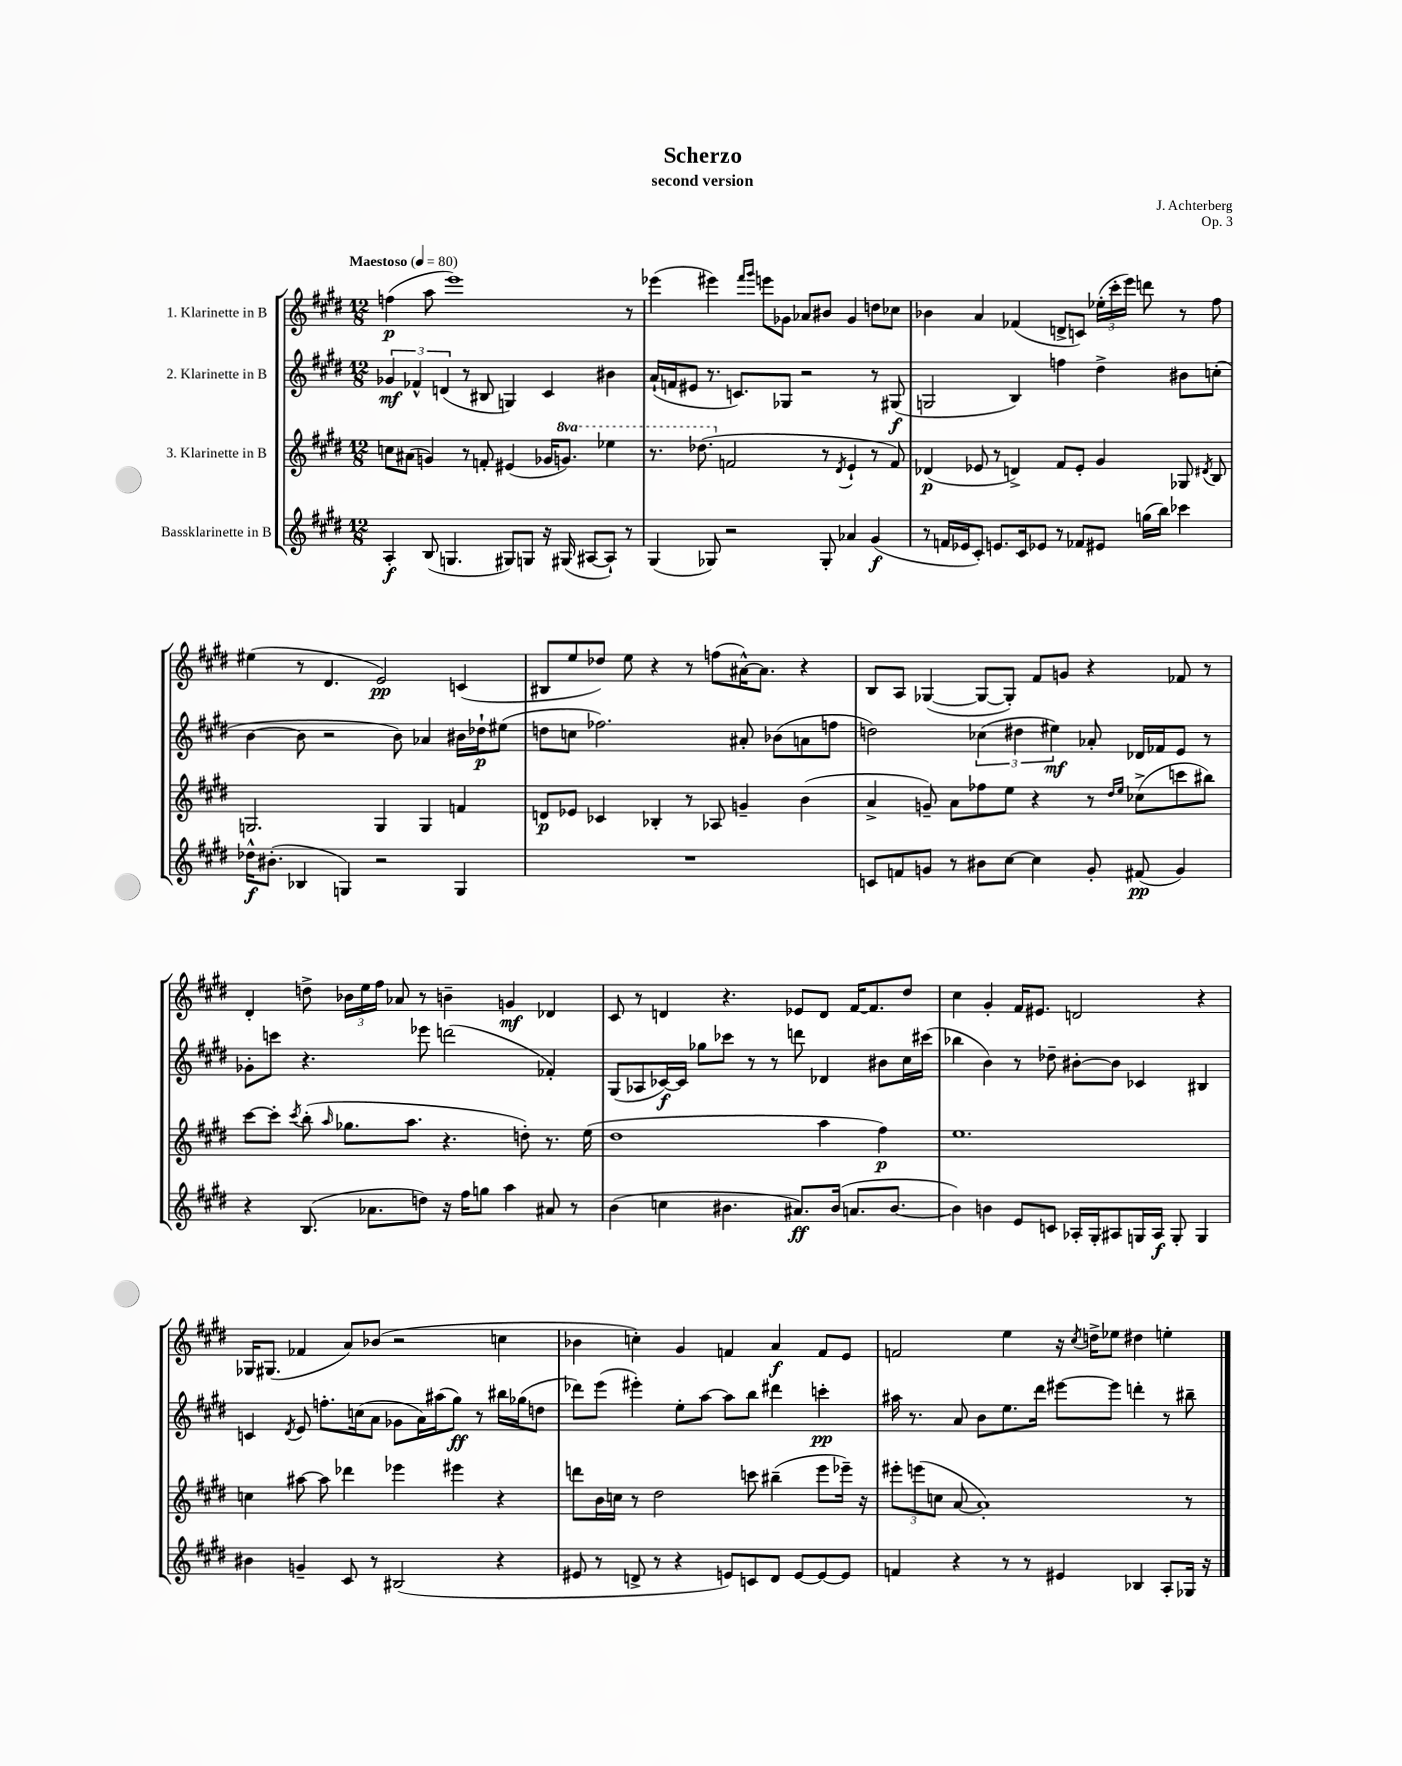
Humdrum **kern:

**kern	**kern	**kern	**kern
*staff4	*staff3	*staff2	*staff1
*clefG2	*clefG2	*clefG2	*clefG2
*k[f#c#g#d#]	*k[f#c#g#d#]	*k[f#c#g#d#]	*k[f#c#g#d#]
*M12/8	*M12/8	*M12/8	*M12/8
*MM80	*MM80	*MM80	*MM80
4A'	8cc	6g-	(4ff
.	(8a#	.	.
.	.	6f-^^	.
(8B	4g)	.	8aa
.	.	(6d	.
4.G	.	.	1eee)
.	8r	8r	.
.	8f'	8B#	.
8G#)	(4e#	4G)	.
8G	.	.	.
16r	16g-	4c#	.
(16G#	8.gg)	.	.
[8A#	.	.	.
8A#`])	4eee-	4b#	.
8r	.	.	8r
=	=	=	=
(4G#	8.r	(16a`	(4eee-
.	.	16f	.
.	.	8e#	.
.	(8.ddd-	.	.
8G-)	.	8.r	4eee#)
2r	2f	.	.
.	.	8.c)	.
.	.	.	16qqfff#
.	.	.	16qqggg#
.	.	.	8eee
.	.	8G-	8g-
.	.	2r	8a-
8G-'	8r	.	8b#
.	8qd#	.	.
4a-	4e`	.	4g-
(4g#	8r	8r	8dd
.	8f)	(8G#	8cc-
=	=	=	=
8r	(4d-	2G	4b-
16f	.	.	.
16e-	.	.	.
8c#')	8e-	.	4a
8.e	8r	.	.
.	4d^)	4B)	(4f-
16c#	.	.	.
8e-	.	.	.
8r	8f#	4ff	8d^
8f-	8e-'	.	8c)
8e#	4g#	4dd#^	(24ee-'
.	.	.	24ccc#'
.	.	.	24eee)
(16gg	.	.	8ddd
16bb)	.	.	.
4ccc-	8G-	8b#	8r
.	8qd#	.	.
.	8B	(8cc'	8ff#
=	=	=	=
16dd-^^	2.G	[4b	(4ee#
(8.b#'	.	.	.
4B-	.	8b]	8r
.	.	2r	4.d#
4G)	.	.	.
2r	4G	.	2e)
.	.	8b)	.
.	4G	4a-	.
4G	4f	16b#	(4c
.	.	16dd-`	.
.	.	(8ee#	.
=	=	=	=
1.r	8d	8dd	8B#
.	8e-	8cc	8ee
.	4c-	2.ff-)	8dd-)
.	.	.	8ee
.	4B-'	.	4r
.	8r	.	8r
.	8A-	.	(8ff
.	4g~	8a#'	[16a#^^)
.	.	.	8.a#]
.	.	(8b-	.
.	(4b	8a	4r
.	.	8ff	.
=	=	=	=
8c	4a^	2dd)	8B
8f	.	.	8A
8g	8g~)	.	([4G-
8r	8a	.	.
8b#	8ff-	(6cc-	8G-_
[8cc#	8ee	.	8G-'])
.	.	6dd#	.
4cc#]	4r	.	8f#
.	.	6ee#)	.
.	.	.	8g
8g'	8r	8a-'	4r
.	16qqdd#	.	.
.	16qqee	.	.
(8f#	(8cc-^	16d-	.
.	.	16f-	.
4g)	8ccc	8e	8f-
.	8bb#)	8r	8r
=	=	=	=
4r	[8ccc#	8g-'	4d#'
.	8ccc#']	8ccc	.
.	8qccc#	.	.
(8.B	(8bb'	4.r	8dd^
.	16qqaa	.	.
.	8.gg-	.	24b-
.	.	.	24ee
8.a-	.	.	.
.	.	.	24ff#
.	.	.	8a-
.	8.aa	.	.
8dd)	.	8eee-	8r
16r	4.r	(2ddd	4b~
16ff#	.	.	.
8gg	.	.	.
4aa	.	.	4g
.	8dd')	.	.
8a#	8.r	4f-')	4d-
8r	.	.	.
.	(16ee	.	.
=	=	=	=
(4b	1dd#	(8G#	8c#
.	.	8A-	8r
4cc	.	[16c-)	4d
.	.	16c-]	.
.	.	8gg-	.
4.b#	.	8ccc-	4.r
.	.	8r	.
.	.	8r	.
8.a#)	.	8ddd	8e-
.	4aa	4d-	8d
(16b#	.	.	.
8.a	.	.	[16f#
.	.	.	8.f#]
.	4ff#)	8b#	.
[8.b#	.	.	.
.	.	16cc#	8dd#
.	.	(16ccc#	.
=	=	=	=
4b#])	1.ee	4bb-	4cc#
4b	.	4b)	4g#'
8e	.	8r	16f#
.	.	.	8.e#
8c	.	8dd-~	.
16A-'	.	[8b#'	2d
16G#'	.	.	.
8A#	.	8b#]	.
16G	.	4c-	.
16A#	.	.	.
8G'	.	.	.
4G	.	4B#	4r
=	=	=	=
4b#	4cc	4c	16G-
.	.	.	(8.G#
.	.	8qd#	.
4g~	[8aa#	8e	4f-
.	8aa#]	8.ff'	.
8c#	4ddd-	.	8a)
.	.	(16cc	.
8r	.	8a	(8b-
(2B#	4eee-	8g-	2r
.	.	16a)	.
.	.	(16aa#	.
.	4eee#	8gg#)	.
.	.	8r	.
4r	4r	16bb#	4cc
.	.	(16gg-	.
.	.	8dd	.
=	=	=	=
8e#	8ddd	8ddd-)	4b-
8r	16b	(8eee	.
.	16cc	.	.
8d^	8r	4eee#')	4cc')
8r	2dd#	.	.
4r	.	8ee'	4g#
.	.	[8aa	.
8e)	.	8aa]	4f
8c	8ccc	8bb	.
8d	(4bb#~	4ddd#	4a
[8e	.	.	.
8e_	8eee	4ccc'	8f
8e]	16eee-~)	.	8e
.	16r	.	.
=	=	=	=
4f	12eee#'	16aa#	2f
.	.	8.r	.
.	(12eee	.	.
.	12cc	.	.
4r	[8a	8a	.
.	1a'])	8b	.
8r	.	8.ee	4ee
8r	.	.	.
.	.	16ddd#	.
4e#	.	[8eee#	16r
.	.	.	8qcc#
.	.	.	16dd^
.	.	8eee#]	8ee-
4B-	.	4ddd'	4dd#
8A'	.	8r	4ee'
16G-	8r	8bb#~	.
16r	.	.	.
==	==	==	==
*-	*-	*-	*-
